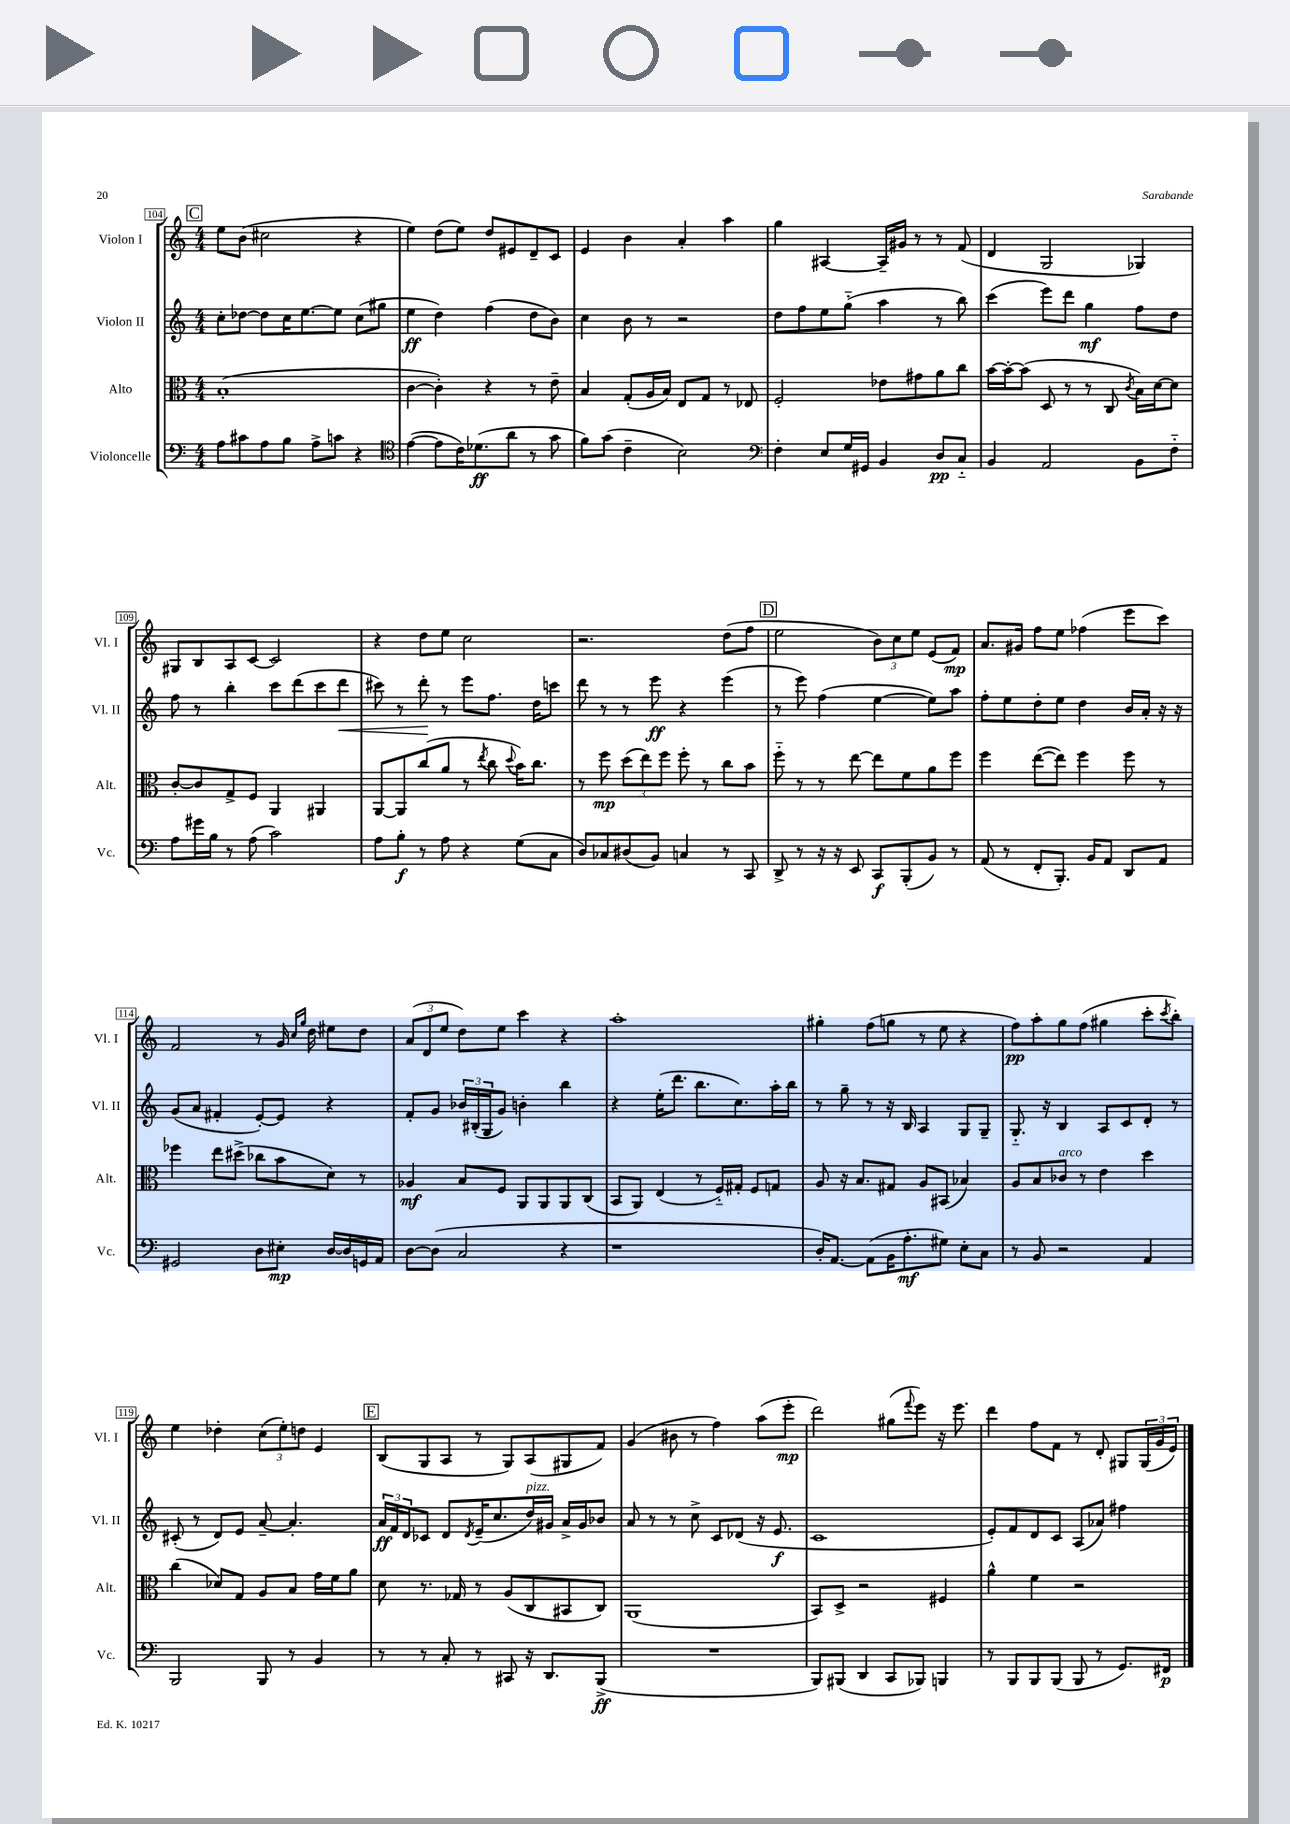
<<
\new StaffGroup <<
\new Staff = "s0" \with { instrumentName = "Violon I" shortInstrumentName = "Vl. I" } {
    \clef treble \key c \major \numericTimeSignature \time 4/4
    \mark \markup { \box "C" } e''8 b'8( cis''2 r4 |
    e''4) d''8( e''8) d''8 eis'8 d'8-- c'8 |
    e'4 b'4 a'4-. a''4 |
    g''4 ais4~ ais16-- gis'16 r8 r8 f'8( |
    d'4 g2 ges4) |
    gis8 b8 a8 c'8~ c'2 |
    r4 d''8 e''8 c''2 |
    r2. d''8( f''8 |
    \mark \markup { \box "D" } e''2 \tuplet 3/2 { b'8) c''8 e''8 } e'8( f'8\mp) |
    a'8. gis'16 f''8 e''8 fes''4( e'''8 c'''8) |
    f'2 r8 g'16 \grace { c''16 g''16 } d''16 eis''8 d''8 |
    \tuplet 3/2 { a'8( d'8 e''8 } d''8) e''8 c'''4 r4 |
    a''1-. |
    gis''4-. f''8( g''8 r8 e''8 r4 |
    f''8\pp) a''8-. g''8 f''8( gis''4 c'''8-. \acciaccatura { c'''8 } b''8-.) |
    e''4 des''4-. \tuplet 3/2 { c''8( e''8-.) d''8 } e'4 |
    \mark \markup { \box "E" } b8( g8 a8 r8 g8) a8( gis8 f'8) |
    g'4( bis'8 r8 f''4) a''8( e'''8-.\mp |
    d'''2) gis''8( \appoggiatura { f'''8 } e'''8) r16 e'''8. |
    d'''4 f''8 f'8 r8 d'8-. gis8 \tuplet 3/2 { gis16( g'16 e'16) } \bar "|." |
}
\new Staff = "s1" \with { instrumentName = "Violon II" shortInstrumentName = "Vl. II" } {
    \clef treble \key c \major \numericTimeSignature \time 4/4
    \mark \markup { \box "C" } c''8-. des''8~ des''8 c''16 e''8.~ e''8 c''8( gis''8 |
    e''4\ff d''4) f''4( d''8 b'8) |
    c''4 b'8 r8 r2 |
    d''8 f''8 e''8 g''8-_( a''4 r8 b''8) |
    c'''4( e'''8) d'''8 g''4\mf f''8 d''8 |
    f''8 r8 b''4-. c'''8 d'''8( c'''8 d'''8\< |
    cis'''8) r8 d'''8-.\! r8 e'''8 f''8. d''16 c'''8 |
    d'''8 r8 r8 e'''8\ff r4 e'''4( |
    \mark \markup { \box "D" } r8 e'''8) f''4( e''4~ e''8) a''8 |
    f''8-. e''8 d''8-. e''8 d''4 b'16 a'16-. r16 r16 |
    g'8( a'8 fis'4-. e'8~-.) e'8 r4 |
    f'8-. g'8 \tuplet 3/2 { bes'16 bis16-.( g16 } g'8) b'4-. b''4 |
    r4 e''16-.( d'''8. b''8. c''8.) a''16-. b''16 |
    r8 g''8-- r8 r16 b16 a4 g8 g8-- |
    g8.-_ r16 b4 a8 c'8 d'8-. r8 |
    cis'8-.( r8 d'8) e'8 a'8~-- a'4.-. |
    \mark \markup { \box "E" } \tuplet 3/2 { a'16\ff f'16 d'16 } ces'8 d'8 \acciaccatura { d'8 } e'16--( c''8. d''16^\markup { \italic "pizz." }) gis'16 a'16-> gis'16 bes'8 |
    a'8 r8 r8 c''8-> c'8 des'8( r16 e'8.\f |
    c'1 |
    e'8-.) f'8 d'8 c'8 a8( aes'8) fis''4 \bar "|." |
}
\new Staff = "s2" \with { instrumentName = "Alto" shortInstrumentName = "Alt." } {
    \clef alto \key c \major \numericTimeSignature \time 4/4
    \mark \markup { \box "C" } b1-.( |
    c'4~ c'4-.) r4 r8 e'8-- |
    b4 g8-.( a16 b16) e8 g8 r8 ees8 |
    f2-. ees'8 gis'8 a'8 c''8 |
    b'16~ b'16~-. b'8( d8 r8 r8 c8 \acciaccatura { c'8 } b16) d'16~ d'8 |
    c'8~-. c'8 g8-> f8 a,4 ais,4 |
    a,8~ a,8 c''8( a'8 r8 \acciaccatura { e''8 } c''8 \appoggiatura { d''8 } b'16) c''8. |
    r8 f''8\mp \tuplet 3/2 { d''8( e''8) f''8 } f''8-. r8 c''8 b'8 |
    \mark \markup { \box "D" } f''8-_ r8 r8 e''8~ e''8 f'8 a'8 f''8 |
    f''4 e''8~( e''8) f''4 f''8 r8 |
    fes''4 e''8 dis''8->( ces''8 b'8 d'8) r8 |
    aes4\mf b8 f8 a,8 a,8 a,8 c8( |
    b,8 a,8) e4( r8 f16-_) gis16-. f8 g8 |
    a8 r16 b8. gis8 a8 bis,8( bes4) |
    a8 b8 ces'8^\markup { \italic "arco" } r8 e'4 d''4 |
    c''4( des'8) g8 a8 b8 g'16 f'16 a'8 |
    \mark \markup { \box "E" } d'8 r8. ges16 r8 a8( c8 bis,8 c8) |
    a,1( |
    b,8) d8-> r2 fis4 |
    a'4-^ f'4 r2 \bar "|." |
}
\new Staff = "s3" \with { instrumentName = "Violoncelle" shortInstrumentName = "Vc." } {
    \clef bass \key c \major \numericTimeSignature \time 4/4
    \mark \markup { \box "C" } a8 cis'8 a8 b8 a8-> c'8 r4 |
    \clef tenor e'4~( e'8 c'16) des'8.\ff( a'8 r8 g'8 |
    f'8) g'8( c'4-- b2) |
    \clef bass f4-. e8 g16 gis,16 b,4 d8\pp c8-_ |
    b,4 a,2 b,8 f8-_ |
    a8 gis'16 b16 r8 a8( c'2) |
    a8 b8-.\f r8 a8 r4 g8( c8 |
    d8) ces8 dis8( b,8) c4 r8 c,8 |
    \mark \markup { \box "D" } d,8-> r8 r16 r16 e,8 c,8\f b,,8-.( b,8) r8 |
    a,8( r8 f,8-. b,,8.-.) b,16 a,8 d,8 a,8 |
    gis,2 d8 eis8-.\mp d16~ d16 g,16 a,16 |
    d8~ d8( c2 r4 |
    r1 |
    d16-.) a,8.~ a,8( b,16 a8.-.\mf gis8) e8-. c8 |
    r8 b,8 r2 a,4 |
    b,,2 b,,8 r8 b,4 |
    \mark \markup { \box "E" } r8 r8 c8-. r8 cis,8 r16 d,8. b,,8->\ff( |
    R1 |
    b,,8) bis,,8( d,4 c,8 bes,,8) b,,4 |
    r8 b,,8 b,,8 b,,8( b,,8 r8 g,8.) fis,16\p \bar "|." |
}
>>
>>
\layout { \context { \Score currentBarNumber = #104 \override BarNumber.stencil = #(make-stencil-boxer 0.1 0.3 ly:text-interface::print) } }
